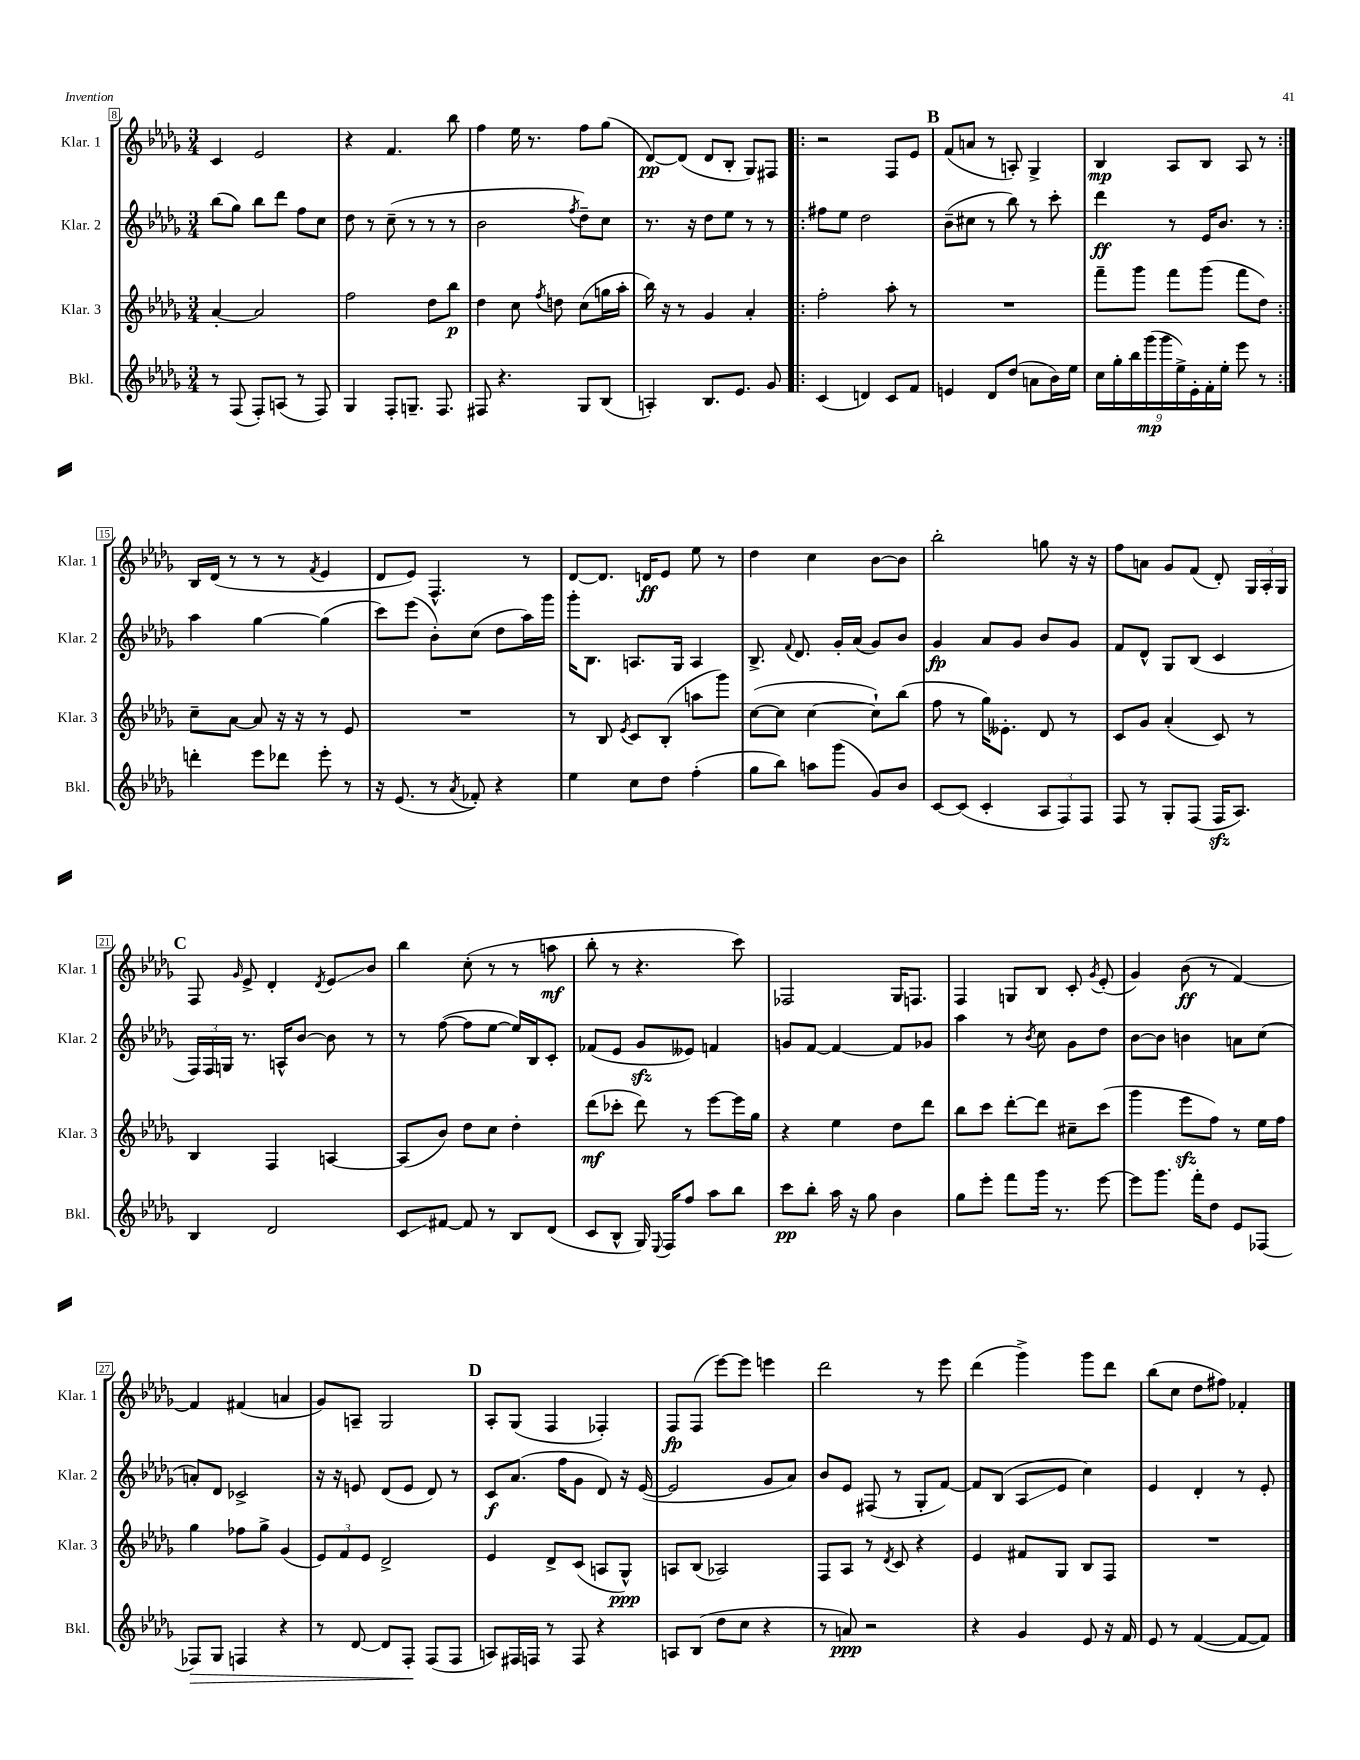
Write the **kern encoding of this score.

**kern	**kern	**kern	**kern
*staff4	*staff3	*staff2	*staff1
*clefG2	*clefG2	*clefG2	*clefG2
*k[b-e-a-d-g-]	*k[b-e-a-d-g-]	*k[b-e-a-d-g-]	*k[b-e-a-d-g-]
*M3/4	*M3/4	*M3/4	*M3/4
8r	[4a-'	(8bb-	4c
(8F	.	8gg-)	.
8F')	2a-]	8bb-	2e-
(8A	.	8ddd-	.
8r	.	8ff	.
8F)	.	8cc	.
=	=	=	=
4G-	2ff	8dd-	4r
.	.	8r	.
8F'	.	(8cc~	4.f
8.G~	.	8r	.
.	8dd-	8r	.
8.F	.	.	.
.	8bb-	8r	8bb-
=	=	=	=
8F#	4dd-	2b-	4ff
4.r	.	.	.
.	8cc	.	16ee-
.	.	.	8.r
.	8qff	.	.
.	8dd	.	.
.	.	8qff	.
8G-	(8cc	8dd-~)	8ff
(8B-	16gg	8cc	(8gg-
.	16aa-'	.	.
=	=	=	=
4A')	16bb-)	8.r	[8d-)
.	16r	.	.
.	8r	.	(8d-]
.	.	16r	.
8.B-	4g-	8dd-	8d-
.	.	8ee-	8B-'
8.e-	.	.	.
.	4a-'	8r	8G-)
8g-	.	8r	8F#
=!|:	=!|:	=!|:	=!|:
(4c	2ff'	8ff#	2r
.	.	8ee-	.
4d)	.	2dd-	.
8c	8aa-'	.	8F
8f	8r	.	8e-
=	=	=	=
4e	2.r	(8b-~	(8f
.	.	8cc#	8a
8d-	.	8r	8r
(8dd-	.	8bb-)	8A')
8a	.	8r	4G-^
16b-)	.	8ccc'	.
16ee-	.	.	.
=	=	=	=
18cc	8fff~	4ddd-	4B-
18gg-'	.	.	.
18bb-	.	.	.
.	8ggg-	.	.
(18ggg-	.	.	.
18ggg-	.	.	.
.	8fff	8r	8A-
18ee-^)	.	.	.
18e-'	.	.	.
.	(8ggg-	16e-	8B-
18f'	.	.	.
.	.	8.b-	.
18ee-'	.	.	.
8eee-	8fff	.	8A-
8r	8dd-)	8r	8r
=:|!	=:|!	=:|!	=:|!
4ddd'	8cc~	4aa-	16B-
.	.	.	(16d-
.	[8a-	.	8r
8eee-	8a-]	[4gg-	8r
8ddd-	16r	.	8r
.	16r	.	.
.	.	.	8qf
8eee-'	8r	(4gg-]	4e-
8r	8e-	.	.
=	=	=	=
16r	2.r	8ccc)	8d-
(8.e-	.	.	.
.	.	(8eee-	8e-)
8r	.	8b-')	4.F^^
8qa-	.	.	.
8f-')	.	(8cc	.
4r	.	8dd-	.
.	.	16aa-)	8r
.	.	16ggg-	.
=	=	=	=
4ee-	8r	16ggg-'	[8d-
.	.	8.B-	.
.	8B-	.	8.d-]
.	8qe-	.	.
8cc	8c	8.A	.
.	.	.	16d
8dd-	(8B-'	.	8e-
.	.	16G-	.
(4ff'	8aa	4A	8ee-
.	8ggg-)	.	8r
=	=	=	=
8gg-	([8cc	8.B-^	4dd-
8bb-)	8cc]	.	.
.	.	8qqf	.
.	.	8.d-	.
8aa	[4cc	.	4cc
(8ggg-	.	16g-'	.
.	.	(16a-	.
8g-)	8cc`])	8g-)	[8b-
8b-	(8bb-	8b-	8b-]
=	=	=	=
[8c	8ff	4g-	2bb-'
(8c]	8r	.	.
4c'	16gg-)	8a-	.
.	8.e--'	.	.
.	.	8g-	.
12A-	8d-	8b-	8gg
12F)	.	.	.
.	8r	8g-	16r
12F	.	.	.
.	.	.	16r
=	=	=	=
8F	8c	8f	8ff
8r	8g-	8d-^^	8a
8G-'	(4a-'	8G-	8g-
(8F	.	(8B-	(8f
16F	8c)	4c	8d-')
8.A-)	.	.	.
.	8r	.	24G-
.	.	.	24A-'
.	.	.	24G-
=	=	=	=
4B-	4B-	24F)	8F
.	.	24F	.
.	.	24G	.
.	.	.	16qqg-
.	.	8.r	8e-^
2d-	4F	.	4d-'
.	.	16A^^	.
.	.	[8b-	.
.	.	.	8qd-
.	[4A	8b-]	8e-
.	.	8r	8b-
=	=	=	=
8c	(8A]	8r	4bb-
[8f#	8b-)	([8ff	.
8f#]	8dd-	8ff]	(8cc'
8r	8cc	[8ee-	8r
8B-	4dd-'	16ee-])	8r
.	.	16B-	.
(8d-	.	8c'	8aa
=	=	=	=
8c	(8ddd-	(8f-	8bb-'
8B-^^	8ccc-'	8e-	8r
16G-)	8ddd-)	8g-	4.r
8qqE-	.	.	.
16F	.	.	.
8ff	8r	8e--)	.
8aa-	[8eee-	4f	.
8bb-	16eee-]	.	8ccc)
.	16gg-	.	.
=	=	=	=
8ccc	4r	8g	2F-
8bb-'	.	[8f	.
16aa-	4ee-	4f_	.
16r	.	.	.
8gg-	.	.	.
4b-	8dd-	8f]	16G-
.	.	.	8.F
.	8ddd-	8g-	.
=	=	=	=
8gg-	8bb-	4aa-	4F
8eee-'	8ccc	.	.
8fff	[8ddd-'	8r	8G
.	.	8qb-	.
16ggg-	8ddd-]	8cc	8B-
8.r	.	.	.
.	8cc#~	8g-	8c'
.	.	.	8qg-
[8eee-	(8ccc	8dd-	(8e-'
=	=	=	=
8eee-]	4ggg-	[8b-	4g-)
8.ggg-	.	8b-]	.
.	8eee-	4b	(8b-
16fff'	.	.	.
8dd-	8ff)	.	8r
8e-	8r	8a	[4f)
[8F-	16ee-	(8cc	.
.	16ff	.	.
=	=	=	=
8F-]	4gg-	8a')	4f]
8G-	.	8d-	.
4F	8ff-	2c-^	(4f#
.	8gg-^	.	.
4r	(4g-	.	4a
=	=	=	=
8r	12e-)	16r	8g-)
.	.	16r	.
.	12f	.	.
[8d-	.	8e	8A~
.	12e-	.	.
8d-]	2d-^	(8d-	2G-
8F'	.	8e	.
(8F	.	8d-)	.
8F	.	8r	.
=	=	=	=
8A)	4e-	8c	8A-'
16F#	.	(8.a-	(8G-
16F	.	.	.
8r	8d-^	.	4F
.	.	16ff	.
8F	(8c	8g-	.
4r	8A	8d-)	4F-')
.	8G-^^)	16r	.
.	.	([16e-	.
=	=	=	=
8A	8A	2e-]	8F
(8B-	(8B-	.	(8F
8dd-	2A-)	.	[8eee-)
8cc	.	.	8eee-]
4r	.	8g-	4eee
.	.	8a-)	.
=	=	=	=
8r	8F	8b-	2ddd-
8a)	8A-	8e-	.
2r	8r	(8F#	.
.	8qd-	.	.
.	8c	8r	.
.	4r	8G-'	8r
.	.	[8f)	8eee-
=	=	=	=
4r	4e-	8f]	(4ddd-
.	.	(8B-	.
4g-	8f#	8A-	4ggg-^)
.	8G-	8e-	.
8e-	8B-	4cc)	8ggg-
16r	8F	.	8ddd-
16f	.	.	.
=	=	=	=
8e-	2.r	4e-	(8bb-
8r	.	.	8cc
([4f	.	4d-'	8dd-
.	.	.	8ff#)
8f_	.	8r	4f-'
8f])	.	8e-'	.
==	==	==	==
*-	*-	*-	*-
